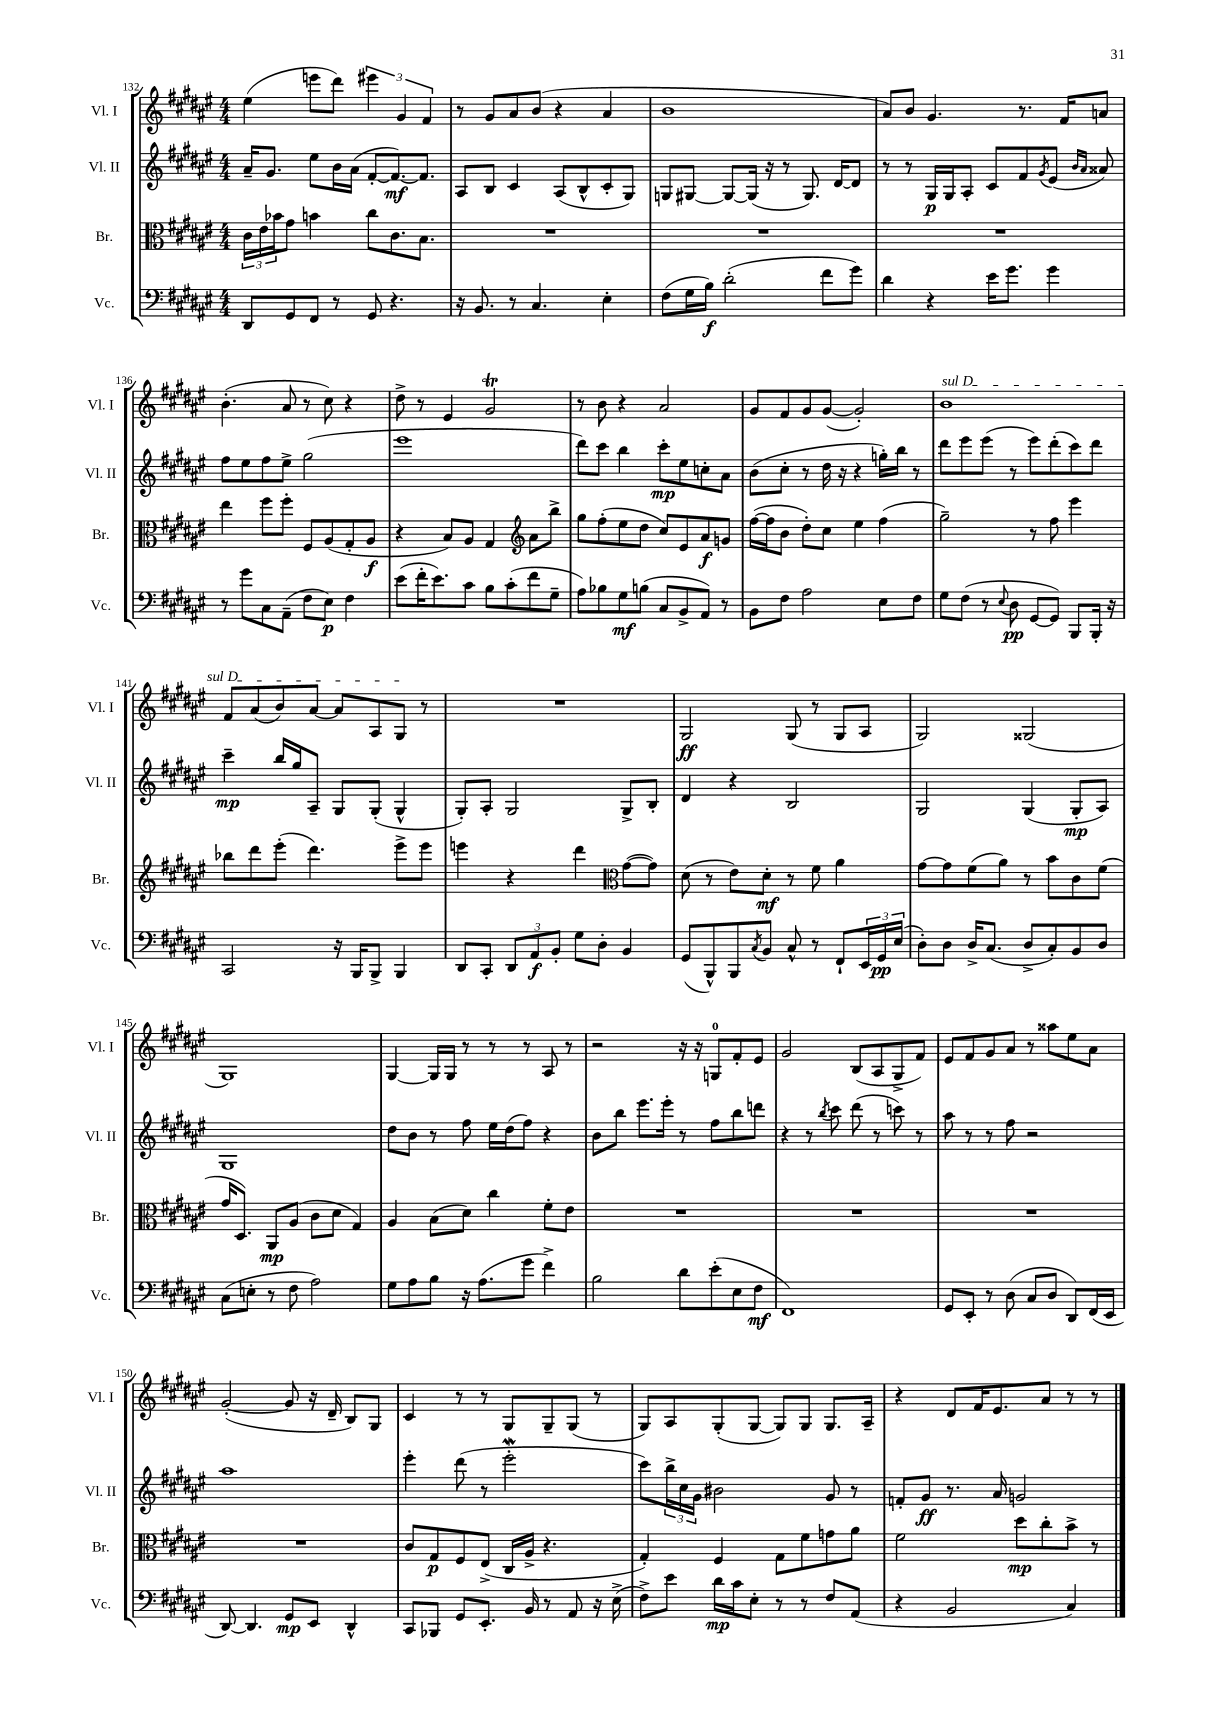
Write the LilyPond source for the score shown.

<<
\new StaffGroup <<
\new Staff = "s0" \with { instrumentName = "Vl. I" shortInstrumentName = "Vl. I" } {
    \clef treble \key fis \major \numericTimeSignature \time 4/4
    eis''4( e'''8 dis'''8) \tuplet 3/2 { eis'''4 gis'4 fis'4 } |
    r8 gis'8 ais'8 b'8( r4 ais'4 |
    b'1 |
    ais'8) b'8 gis'4. r8. fis'16 a'8 |
    b'4.-.( ais'8 r8 cis''8) r4 |
    dis''8-> r8 eis'4 gis'2\trill |
    r8 b'8 r4 ais'2 |
    gis'8 fis'8 gis'8 gis'8~( gis'2-.) |
    \once \override TextSpanner.bound-details.left.text = \markup { \italic "sul D" } b'1\startTextSpan |
    fis'8 ais'8( b'8) ais'8~ ais'8 ais8 gis8\stopTextSpan r8 |
    R1 |
    gis2\ff gis8( r8 gis8 ais8 |
    gis2) gisis2( |
    gis1) |
    gis4~ gis16 gis16 r8 r8 r8 ais8 r8 |
    r2 r16 r16 g8-0 fis'8-. eis'8 |
    gis'2 b8( ais8 gis8-> fis'8) |
    eis'8 fis'8 gis'8 ais'8 r8 aisis''8 eis''8 ais'8 |
    gis'2~-.( gis'8 r16 dis'16-- b8) gis8 |
    cis'4 r8 r8 gis8 gis8-- gis8( r8 |
    gis8) ais8 gis8-.( gis8~ gis8) gis8 gis8. ais16-- |
    r4 dis'8 fis'16 eis'8. ais'8 r8 r8 \bar "|." |
}
\new Staff = "s1" \with { instrumentName = "Vl. II" shortInstrumentName = "Vl. II" } {
    \clef treble \key fis \major \numericTimeSignature \time 4/4
    ais'16-- gis'8. eis''8 b'16 ais'16( fis'8~-. fis'8.~\mf) fis'8. |
    ais8 b8 cis'4 ais8( b8-^ cis'8-. gis8) |
    g8 gis8~ gis8~ gis16( r16 r8 gis8.) dis'16~ dis'8 |
    r8 r8 gis16\p gis16 ais8-. cis'8 fis'8 \acciaccatura { gis'8 } eis'8( \grace { b'16 ais'16 } aisis'8) |
    fis''8 eis''8 fis''8 eis''8-> gis''2( |
    eis'''1 |
    dis'''8) cis'''8 b''4 cis'''8-.\mp eis''8 c''8-. ais'8 |
    b'8( cis''8-. r8 dis''16 r16 r4 g''16-.) b''16 r8 |
    dis'''8 eis'''8 eis'''8( r8 eis'''8) dis'''8-.( cis'''8) dis'''8 |
    cis'''4--\mp b''16 gis''16 ais8-- gis8 gis8-.( gis4-^ |
    gis8-.) ais8-. gis2 gis8-> b8-. |
    dis'4 r4 b2 |
    gis2 gis4( gis8-.\mp ais8) |
    gis1 |
    dis''8 b'8 r8 fis''8 eis''16 dis''16( fis''8) r4 |
    b'8 b''8 eis'''8. eis'''16-. r8 fis''8 b''8 d'''8 |
    r4 r8 \acciaccatura { b''8 } cis'''8 dis'''8( r8 c'''8) r8 |
    ais''8 r8 r8 fis''8 r2 |
    ais''1 |
    eis'''4-. dis'''8( r8 eis'''2-.\mordent |
    cis'''8) \tuplet 3/2 { b''16-> cis''16 gis'16 } bis'2 gis'8 r8 |
    f'8-. gis'8\ff r8. ais'16 g'2 \bar "|." |
}
\new Staff = "s2" \with { instrumentName = "Br." shortInstrumentName = "Br." } {
    \clef alto \key fis \major \numericTimeSignature \time 4/4
    \tuplet 3/2 { cis'16 eis'16 bes'16 } gis'8 b'4 cis''8 cis'8. b8. |
    R1 |
    R1 |
    R1 |
    eis''4 fis''8 fis''8-. fis8 ais8( gis8-. ais8\f |
    r4 b8) ais8 gis4 \clef treble ais'8 b''8-> |
    gis''8 fis''8-.( eis''8 dis''8 cis''8) eis'8 ais'8\f g'8 |
    fis''16~( fis''16 b'8 dis''8-.) cis''8 eis''4 fis''4( |
    gis''2--) r8 fis''8 eis'''4 |
    bes''8 dis'''8 eis'''8-.( dis'''4.) eis'''8-> eis'''8 |
    e'''4 r4 dis'''4 \clef alto gis'8~( gis'8) |
    dis'8( r8 eis'8) dis'8-.\mf r8 fis'8 ais'4 |
    gis'8~ gis'8 fis'8( ais'8) r8 b'8 cis'8 fis'8( |
    gis'16 dis8.) ais,8\mp ais8( cis'8 dis'8 gis4) |
    ais4 b8( dis'8) cis''4 fis'8-. eis'8 |
    R1 |
    R1 |
    R1 |
    R1 |
    cis'8 gis8\p fis8 eis8->( cis16 ais16-> r4. |
    gis4-.) fis4 gis8 fis'8 g'8 ais'8 |
    fis'2 dis''8\mp cis''8-. b'8-> r8 \bar "|." |
}
\new Staff = "s3" \with { instrumentName = "Vc." shortInstrumentName = "Vc." } {
    \clef bass \key fis \major \numericTimeSignature \time 4/4
    dis,8 gis,8 fis,8 r8 gis,8 r4. |
    r16 b,8. r8 cis4. eis4-. |
    fis8( gis16 b16\f) dis'2-.( fis'8 gis'8) |
    dis'4 r4 eis'16 gis'8. gis'4 |
    r8 gis'8 cis8 ais,8--( fis8 eis8\p) fis4 |
    eis'8( fis'16-. eis'8.) cis'8 b8 cis'8-.( fis'8 gis8-- |
    ais8) bes8 gis8\mf b8( cis8 b,8-> ais,8) r8 |
    b,8 fis8 ais2 eis8 fis8 |
    gis8 fis8( r8 \appoggiatura { eis8 } dis8\pp gis,8~ gis,8) b,,8 b,,16-. r16 |
    cis,2 r16 b,,16 b,,8-> b,,4 |
    dis,8 cis,8-. \tuplet 3/2 { dis,8 ais,8\f b,8-. } gis8 dis8-. b,4 |
    gis,8( b,,8-^) b,,8 \acciaccatura { cis8 } b,8 cis8-^ r8 fis,8-! \tuplet 3/2 { eis,16 gis,16\pp eis16( } |
    dis8-.) dis8 dis16-> cis8.( dis8-> cis8-.) b,8 dis8 |
    cis8( e8-. r8 fis8 ais2) |
    gis8 ais8 b8 r16 ais8.( gis'8 fis'4->) |
    b2 dis'8 eis'8-.( eis8 fis8\mf |
    fis,1) |
    gis,8 eis,8-. r8 dis8( cis8 dis8 dis,8) fis,16( eis,16 |
    dis,8~) dis,4. gis,8\mp eis,8 dis,4-^ |
    cis,8 bes,,8 gis,8 eis,8.-. b,16 r8 ais,8 r16 eis16->( |
    fis8->) eis'8 dis'16\mp cis'16 eis8-. r8 r8 fis8 ais,8( |
    r4 b,2 cis4) \bar "|." |
}
>>
>>
\layout { \context { \Score currentBarNumber = #132 } }
